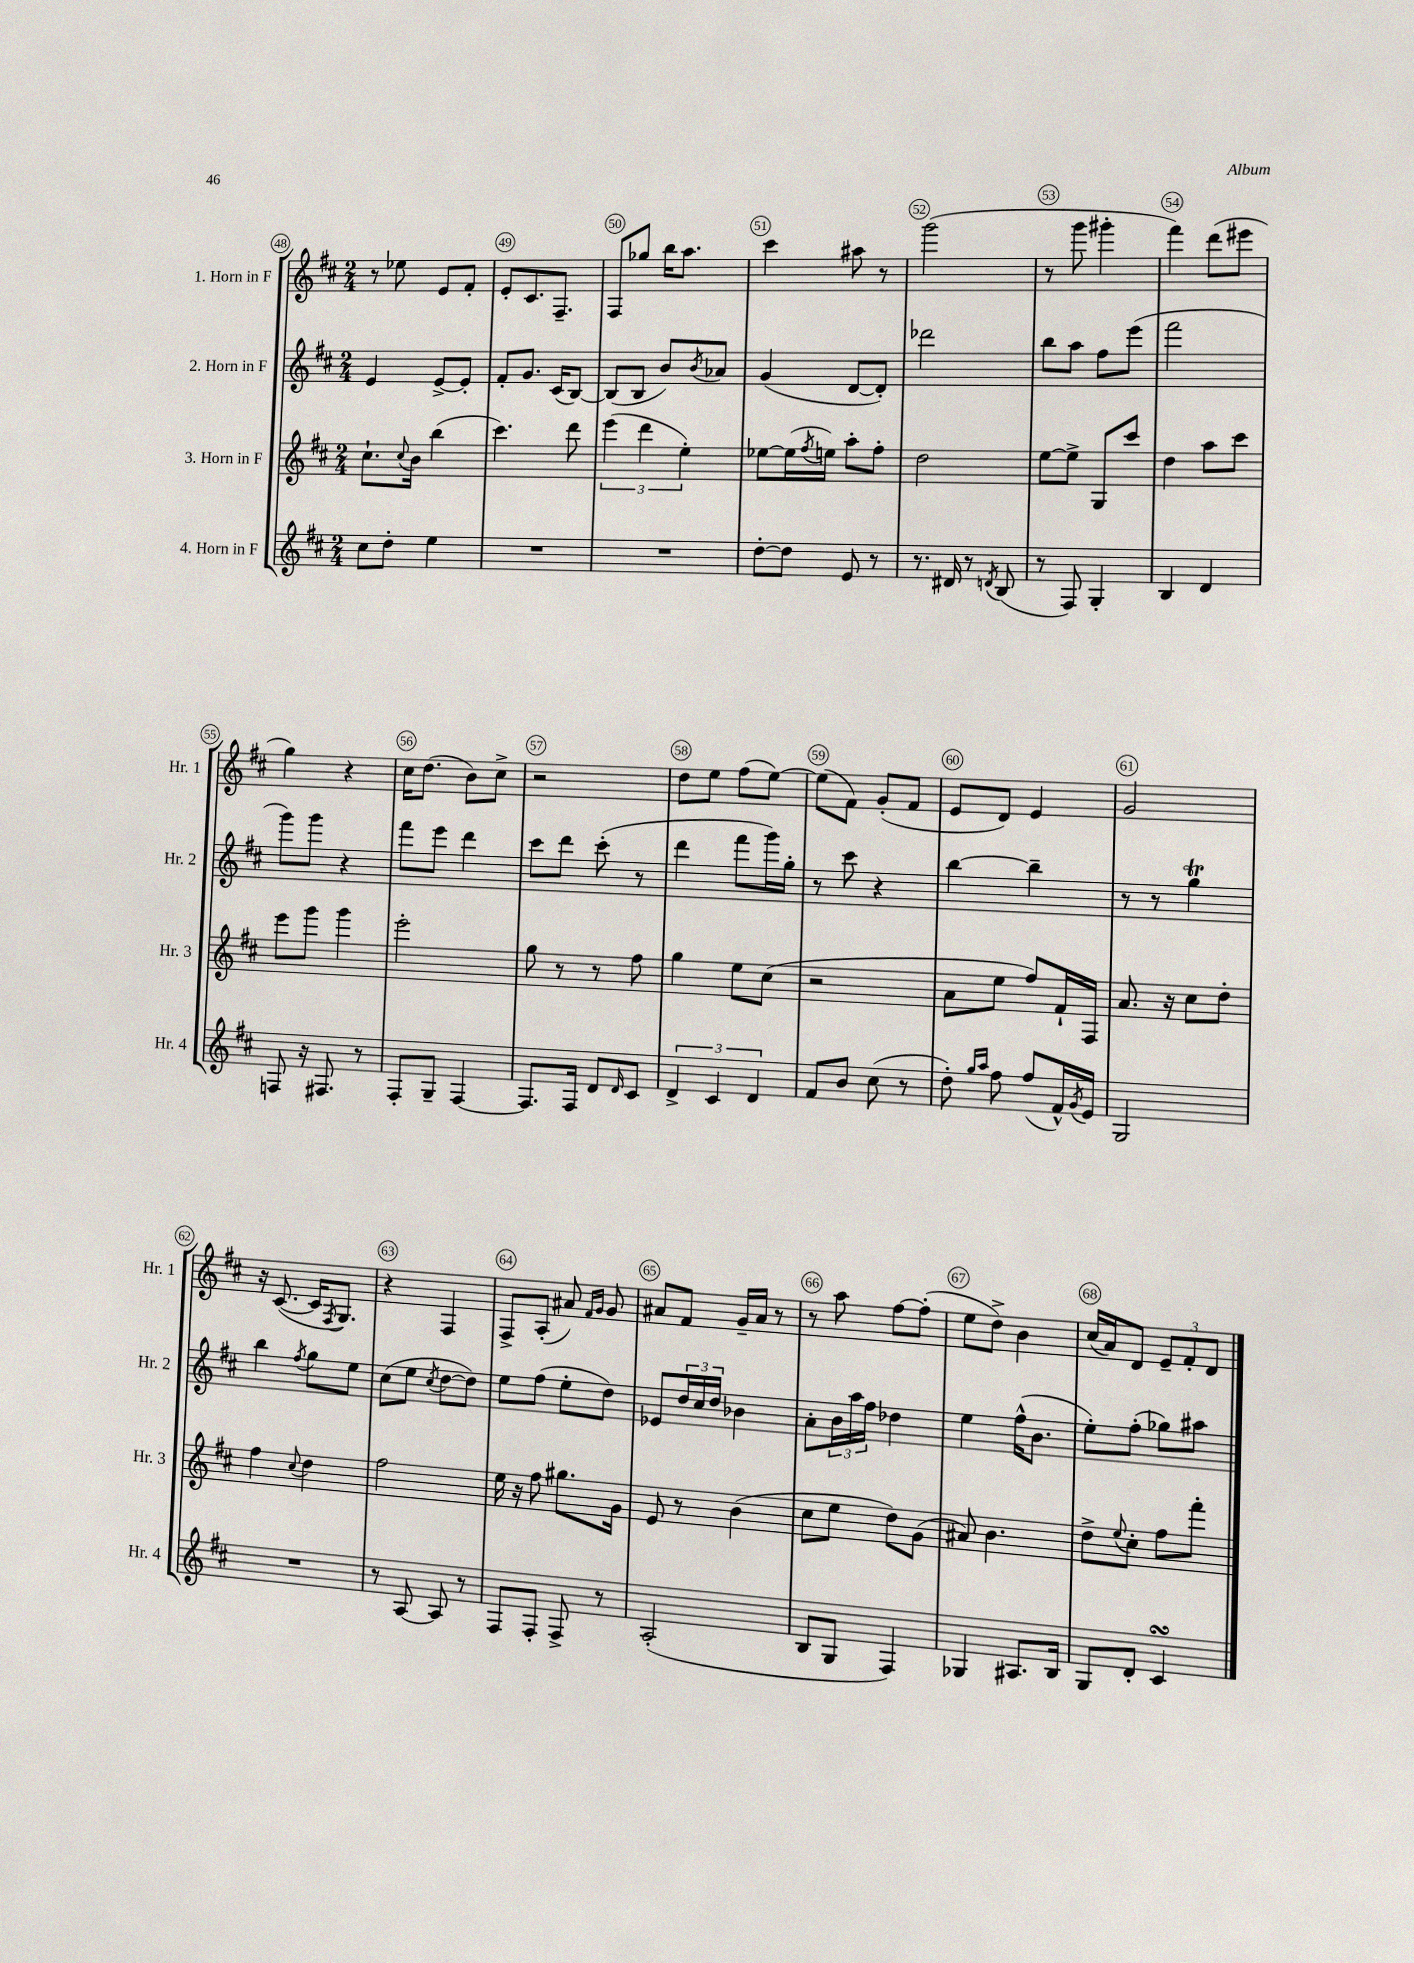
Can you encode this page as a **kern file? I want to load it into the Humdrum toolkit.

**kern	**kern	**kern	**kern
*staff4	*staff3	*staff2	*staff1
*clefG2	*clefG2	*clefG2	*clefG2
*k[f#c#]	*k[f#c#]	*k[f#c#]	*k[f#c#]
*M2/4	*M2/4	*M2/4	*M2/4
8cc#	8.cc#`	4e	8r
8dd'	.	.	8ee-
.	8qqcc#	.	.
.	16b	.	.
4ee	(4bb	[8e^	8e
.	.	8e']	8f#'
=	=	=	=
2r	4.ccc#)	8f#'	8e'
.	.	8.g	8.c#
.	.	(16c#	8.F#~
.	8ddd	[8B)	.
=	=	=	=
2r	(6eee	(8B]	8F#
.	.	8B	8gg-
.	6ddd	.	.
.	.	8b)	16bb
.	.	.	8.aa
.	6ee')	.	.
.	.	8qb	.
.	.	8a-	.
=	=	=	=
[8dd'	[8ee-	(4g	4ccc#
8dd]	(16ee-]	.	.
.	8qff#	.	.
.	16ee)	.	.
8e	8aa'	[8d	8aa#
8r	8ff#'	8d'])	8r
=	=	=	=
8.r	2dd	2ddd-	(2ggg
16d#	.	.	.
8r	.	.	.
8qd	.	.	.
(8B	.	.	.
=	=	=	=
8r	[8ee	8bb	8r
8F#)	8ee^]	8aa	8ggg
4G'	8G	8ff#	4ggg#'
.	8ccc#	(8eee	.
=	=	=	=
4B	4dd	2fff#	4fff#)
4d	8aa	.	(8ddd
.	8ccc#	.	8eee#
=	=	=	=
8F	8eee	8ggg)	4gg)
16r	8ggg	8ggg	.
8.F#	.	.	.
.	4ggg	4r	4r
8r	.	.	.
=	=	=	=
8F#'	2eee'	8fff#	16cc#
.	.	.	(8.dd
8G~	.	8eee	.
[4F#	.	4ddd	8b)
.	.	.	8cc#^
=	=	=	=
8.F#]	8gg	8ccc#	2r
.	8r	8ddd	.
16F#	.	.	.
8d	8r	(8ccc#'	.
16qqd	.	.	.
8c#	8ff#	8r	.
=	=	=	=
6d^	4gg	4ddd	8dd
.	.	.	8ee
6c#	.	.	.
.	8ee	8fff#	(8ff#
6d	.	.	.
.	(8cc#	16ggg)	[8ee)
.	.	16gg'	.
=	=	=	=
8f#	2r	8r	(8ee]
8b	.	8ccc#	8f#)
(8cc#	.	4r	(8g'
8r	.	.	8f#
=	=	=	=
8dd')	8a	[4bb	8e
16qqgg	.	.	.
16qqaa	.	.	.
8ff#	8ee	.	8d)
(8ff#	8ff#)	4bb~]	4e
16f#^^)	16f#`	.	.
8qg	.	.	.
16e	16F#	.	.
=	=	=	=
2G	8.a	8r	2g
.	.	8r	.
.	16r	.	.
.	8cc#	4gg	.
.	8dd'	.	.
=	=	=	=
2r	4ff#	4bb	16r
.	.	.	([8.c#
.	8qqcc#	8qff#	.
.	4dd	8gg	16c#]
.	.	.	8qF#
.	.	.	8.G)
.	.	8ee	.
=	=	=	=
8r	2ff#	(8cc#	4r
[8A	.	8ee	.
.	.	8qcc#	.
8A]	.	[8dd	4F#
8r	.	8dd])	.
=	=	=	=
8F#	16ee	8ee	8F#^
.	16r	.	.
8F#'	8ff#	(8ff#	(8A'
8F#^	8.gg#	8ee'	8a#)
.	.	.	16qqf#
.	.	.	16qqg
8r	.	8dd)	8g
.	16g	.	.
=	=	=	=
(2A'	8e	8e-	8a#
.	8r	24dd	8f#
.	.	24cc#	.
.	.	24dd	.
.	(4b	4b-	16g~
.	.	.	16a#
.	.	.	8r
=	=	=	=
8B	8cc#	8a'	8r
8G	8ee	24b	8aa
.	.	24aa	.
.	.	24ff#	.
4F#)	8dd)	4dd-	[8ff#
.	(8g	.	(8ff#']
=	=	=	=
4G-	8a#)	4ee	8ee
.	4.b	.	8dd^)
8.A#	.	(16ff#^^	4b
.	.	8.b	.
16B	.	.	.
=	=	=	=
8G	8dd^	8ee')	(16cc#
.	.	.	16a)
.	8qqee	.	.
8d'	8cc#'	(8ff#'	8d
4c#	8ff#	8gg-)	12e~
.	.	.	12f#'
.	8fff#'	8aa#	.
.	.	.	12d
==	==	==	==
*-	*-	*-	*-
